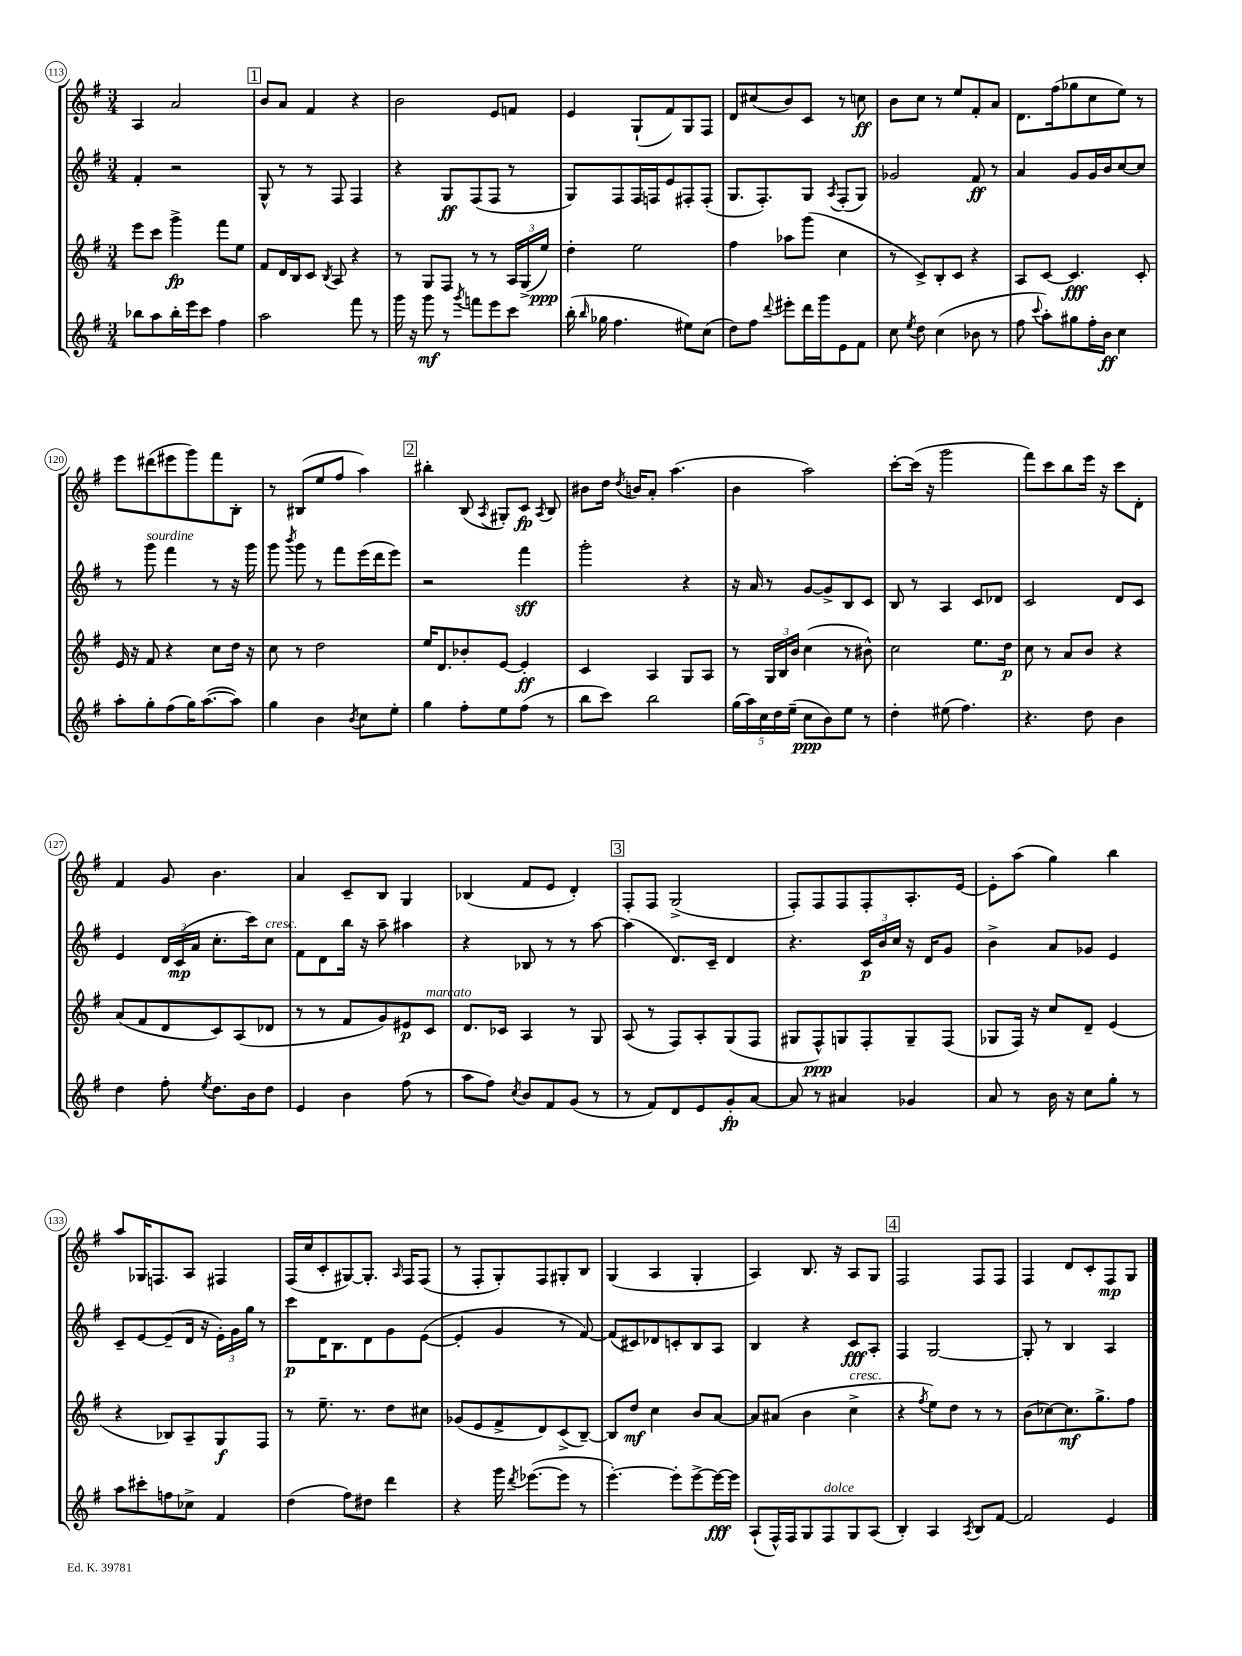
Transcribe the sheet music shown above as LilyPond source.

<<
\new StaffGroup <<
\new Staff = "s0" {
    \clef treble \key g \major \numericTimeSignature \time 3/4
    \autoBeamOff a4 a'2 |
    \mark \markup { \box "1" } b'8[ a'8] fis'4 r4 |
    b'2 e'8[ f'8] |
    e'4 g8[-!( fis'8) g8 fis8] |
    d'8[ cis''8( b'8) c'8] r8 c''8\ff |
    b'8[ c''8] r8 e''8[ fis'8-. a'8] |
    d'8.[ fis''16( ges''8 c''8 e''8]) r8 |
    e'''8[ dis'''8( eis'''8 g'''8) fis'''8 b8]-. |
    r8 bis8[( e''8 fis''8] a''4) |
    \mark \markup { \box "2" } bis''4-. b8( \acciaccatura { a8 } gis8[-.) c'8]\fp \acciaccatura { a8 } b8 |
    bis'8[ d''16] \acciaccatura { d''8 } b'16[ a'8]-. a''4.( |
    b'4 a''2) |
    c'''8[~-. c'''16]( r16 g'''2 |
    fis'''8[) c'''8 b''8 e'''16] r16 c'''8[ d'8]-. |
    fis'4 g'8 b'4. |
    a'4 c'8[-- b8] g4 |
    bes4( fis'8[ e'8] d'4-.) |
    \mark \markup { \box "3" } fis8[-. fis8] g2->( |
    fis8[-.) fis8 fis8 fis8-. a8.-. e'16]~ |
    e'8[-. a''8]( g''4) b''4 |
    a''8[ ges16 f8. a8] fis4 |
    fis16[( c''16 c'8-. gis8~) gis8.]-. \grace { a16 } fis16[ fis8]( |
    r8 fis8[-. g8-.) fis8 gis8-. b8] |
    g4( a4 g4-. |
    a4) b8. r16 a8[ g8] |
    \mark \markup { \box "4" } fis2 fis8[ fis8] |
    fis4 d'8[ c'8-. fis8\mp g8] \bar "|." |
}
\new Staff = "s1" {
    \clef treble \key g \major \numericTimeSignature \time 3/4
    \autoBeamOff fis'4-. r2 |
    \mark \markup { \box "1" } g8-^ r8 r8 fis8 fis4 |
    r4 g8[\ff fis8( fis8] r8 |
    g8[) fis8 fis16 f16 e'8 fis8-. fis8]-.( |
    g8.[ fis8.-.) g8] \acciaccatura { a8 } fis8[-.( g8]) |
    ges'2 fis'8\ff r8 |
    a'4 g'8[ g'16 b'16 c''8~ c''8] |
    r8 g'''8^\markup { \italic "sourdine" } fis'''4 r8 r16 g'''16 |
    g'''8 \acciaccatura { b'''8 } g'''8 r8 fis'''8[ e'''16( d'''16 e'''8]) |
    \mark \markup { \box "2" } r2 fis'''4\sff |
    g'''2-. r4 |
    r16 a'16 r8 g'8[~ g'8-> b8 c'8] |
    b8 r8 a4 c'8[ des'8] |
    c'2 d'8[ c'8] |
    e'4 \tuplet 3/2 { d'16[ c'16\mp( a'16] } c''8.[-. c'''16) c''8]^\markup { \italic "cresc." } |
    fis'8[ d'8 b''16] r16 a''8-- ais''4 |
    r4 bes8 r8 r8 a''8~ |
    \mark \markup { \box "3" } a''4( d'8.[) c'16]-- d'4 |
    r4. \tuplet 3/2 { c'16[\p b'16 c''16] } r16 d'16[ g'8] |
    b'4-> a'8[ ges'8] e'4 |
    c'8[-- e'8~ e'8--( d'16] r16 \tuplet 3/2 { e'16[-.) g'16 g''16] } r8 |
    c'''8[\p d'16 b8. d'8 g'8 e'8]~( |
    e'4-. g'4 r8 fis'8~) |
    fis'8[( cis'8) des'8 c'8-. b8 a8] |
    b4 r4 c'8[\fff a8]-. |
    \mark \markup { \box "4" } fis4 g2~ |
    g8-. r8 b4 a4 \bar "|." |
}
\new Staff = "s2" {
    \clef treble \key g \major \numericTimeSignature \time 3/4
    \autoBeamOff e'''8[ c'''8] g'''4->\fp fis'''8[ e''8] |
    \mark \markup { \box "1" } fis'8[ d'16 b16 c'8] \acciaccatura { b8 } a8 r4 |
    r8 g8[ fis8] r8 r8 \tuplet 3/2 { a16[ g16->( e''16]\ppp) } |
    d''4-. e''2 |
    fis''4 aes''8[ g'''8]( c''4 |
    r8 c'8[->) b8-. c'8] r4 |
    a8[ c'8]~ c'4.\fff c'8-. |
    e'16 r16 fis'8 r4 c''8[ d''16] r16 |
    c''8 r8 d''2 |
    \mark \markup { \box "2" } e''16[ d'8. bes'8-. e'8]~ e'4-.\ff |
    c'4 a4 g8[ a8] |
    r8 \tuplet 3/2 { g16[ b16 b'16] } c''4( r8 bis'8-^) |
    c''2 e''8.[ d''16]\p |
    c''8 r8 a'8[ b'8] r4 |
    a'8[( fis'8 d'8 c'8) a8( des'8] |
    r8 r8 fis'8[ g'8) eis'8\p c'8]^\markup { \italic "marcato" } |
    d'8.[ ces'16] a4 r8 g8 |
    \mark \markup { \box "3" } a8( r8 fis8[) a8-. g8( fis8] |
    gis8[ fis8-^\ppp) g8 fis8-. g8-- fis8]( |
    ges8[ fis16]) r16 c''8[ d'8]-- e'4( |
    r4 bes8[) a8-- g8\f fis8] |
    r8 e''8.-- r8. d''8[ cis''8] |
    ges'8[( e'8 fis'8-> d'8) c'8->( b8]~--) |
    b8[ d''8]\mf c''4 b'8[ a'8]~ |
    a'8[ ais'8]( b'4 c''4->^\markup { \italic "cresc." } |
    \mark \markup { \box "4" } r4 \acciaccatura { fis''8 } e''8[) d''8] r8 r8 |
    b'8[( ces''8~) ces''8.\mf g''8.-> fis''8] \bar "|." |
}
\new Staff = "s3" {
    \clef treble \key g \major \numericTimeSignature \time 3/4
    \autoBeamOff bes''8[ a''8 bes''16-. e'''16 c'''8] fis''4 |
    \mark \markup { \box "1" } a''2 fis'''8 r8 |
    g'''16 r16 g'''8\mf r8 \acciaccatura { g'''8 } f'''8[ e'''8 c'''8] |
    b''16-.( \grace { b''16 } ges''16 fis''4. eis''8[) c''8]( |
    d''8[) fis''8] \appoggiatura { d'''8 } eis'''8[-. d'''16 g'''16 e'8 fis'8] |
    c''8 \acciaccatura { e''8 } d''8 c''4( bes'8 r8 |
    fis''8 \appoggiatura { c'''8 } a''8[-.) gis''8 fis''16-. b'16]\ff c''4 |
    a''8[-. g''8-. fis''8( g''16) a''8.~( a''8]) |
    g''4 b'4 \acciaccatura { b'8 } c''8[ e''8]-. |
    \mark \markup { \box "2" } g''4 fis''8[-. e''8 fis''8]( r8 |
    b''8[ c'''8]) b''2 |
    \tuplet 5/4 { g''16[( a''16) c''16 d''16 e''16]--( } c''8[\ppp b'8) e''8] r8 |
    d''4-. eis''8( fis''4.) |
    r4. d''8 b'4 |
    d''4 fis''8-. \acciaccatura { e''8 } d''8.[ b'16 d''8] |
    e'4 b'4 fis''8( r8 |
    a''8[ fis''8]) \acciaccatura { c''8 } b'8[ fis'8 g'8]( r8 |
    \mark \markup { \box "3" } r8 fis'8[) d'8 e'8 g'8-.\fp a'8]~ |
    a'8 r8 ais'4 ges'4 |
    a'8 r8 b'16 r16 c''8[ g''8]-. r8 |
    a''8[ cis'''8-. f''8 ces''8]-> fis'4 |
    d''4( fis''8[) dis''8] d'''4 |
    r4 g'''16 \acciaccatura { d'''8 } ees'''8.[~( ees'''8] r8 |
    e'''4.~-.) e'''8[-. e'''8~-> e'''16~\fff e'''16] |
    a8[-!( fis16-^) fis16 g8 fis8^\markup { \italic "dolce" } g8 a8]( |
    \mark \markup { \box "4" } b4-.) a4 \acciaccatura { a8 } b8[ fis'8]~ |
    fis'2 e'4 \bar "|." |
}
>>
>>
\layout { \context { \Score currentBarNumber = #113 \override BarNumber.stencil = #(make-stencil-circler 0.1 0.3 ly:text-interface::print) } }
